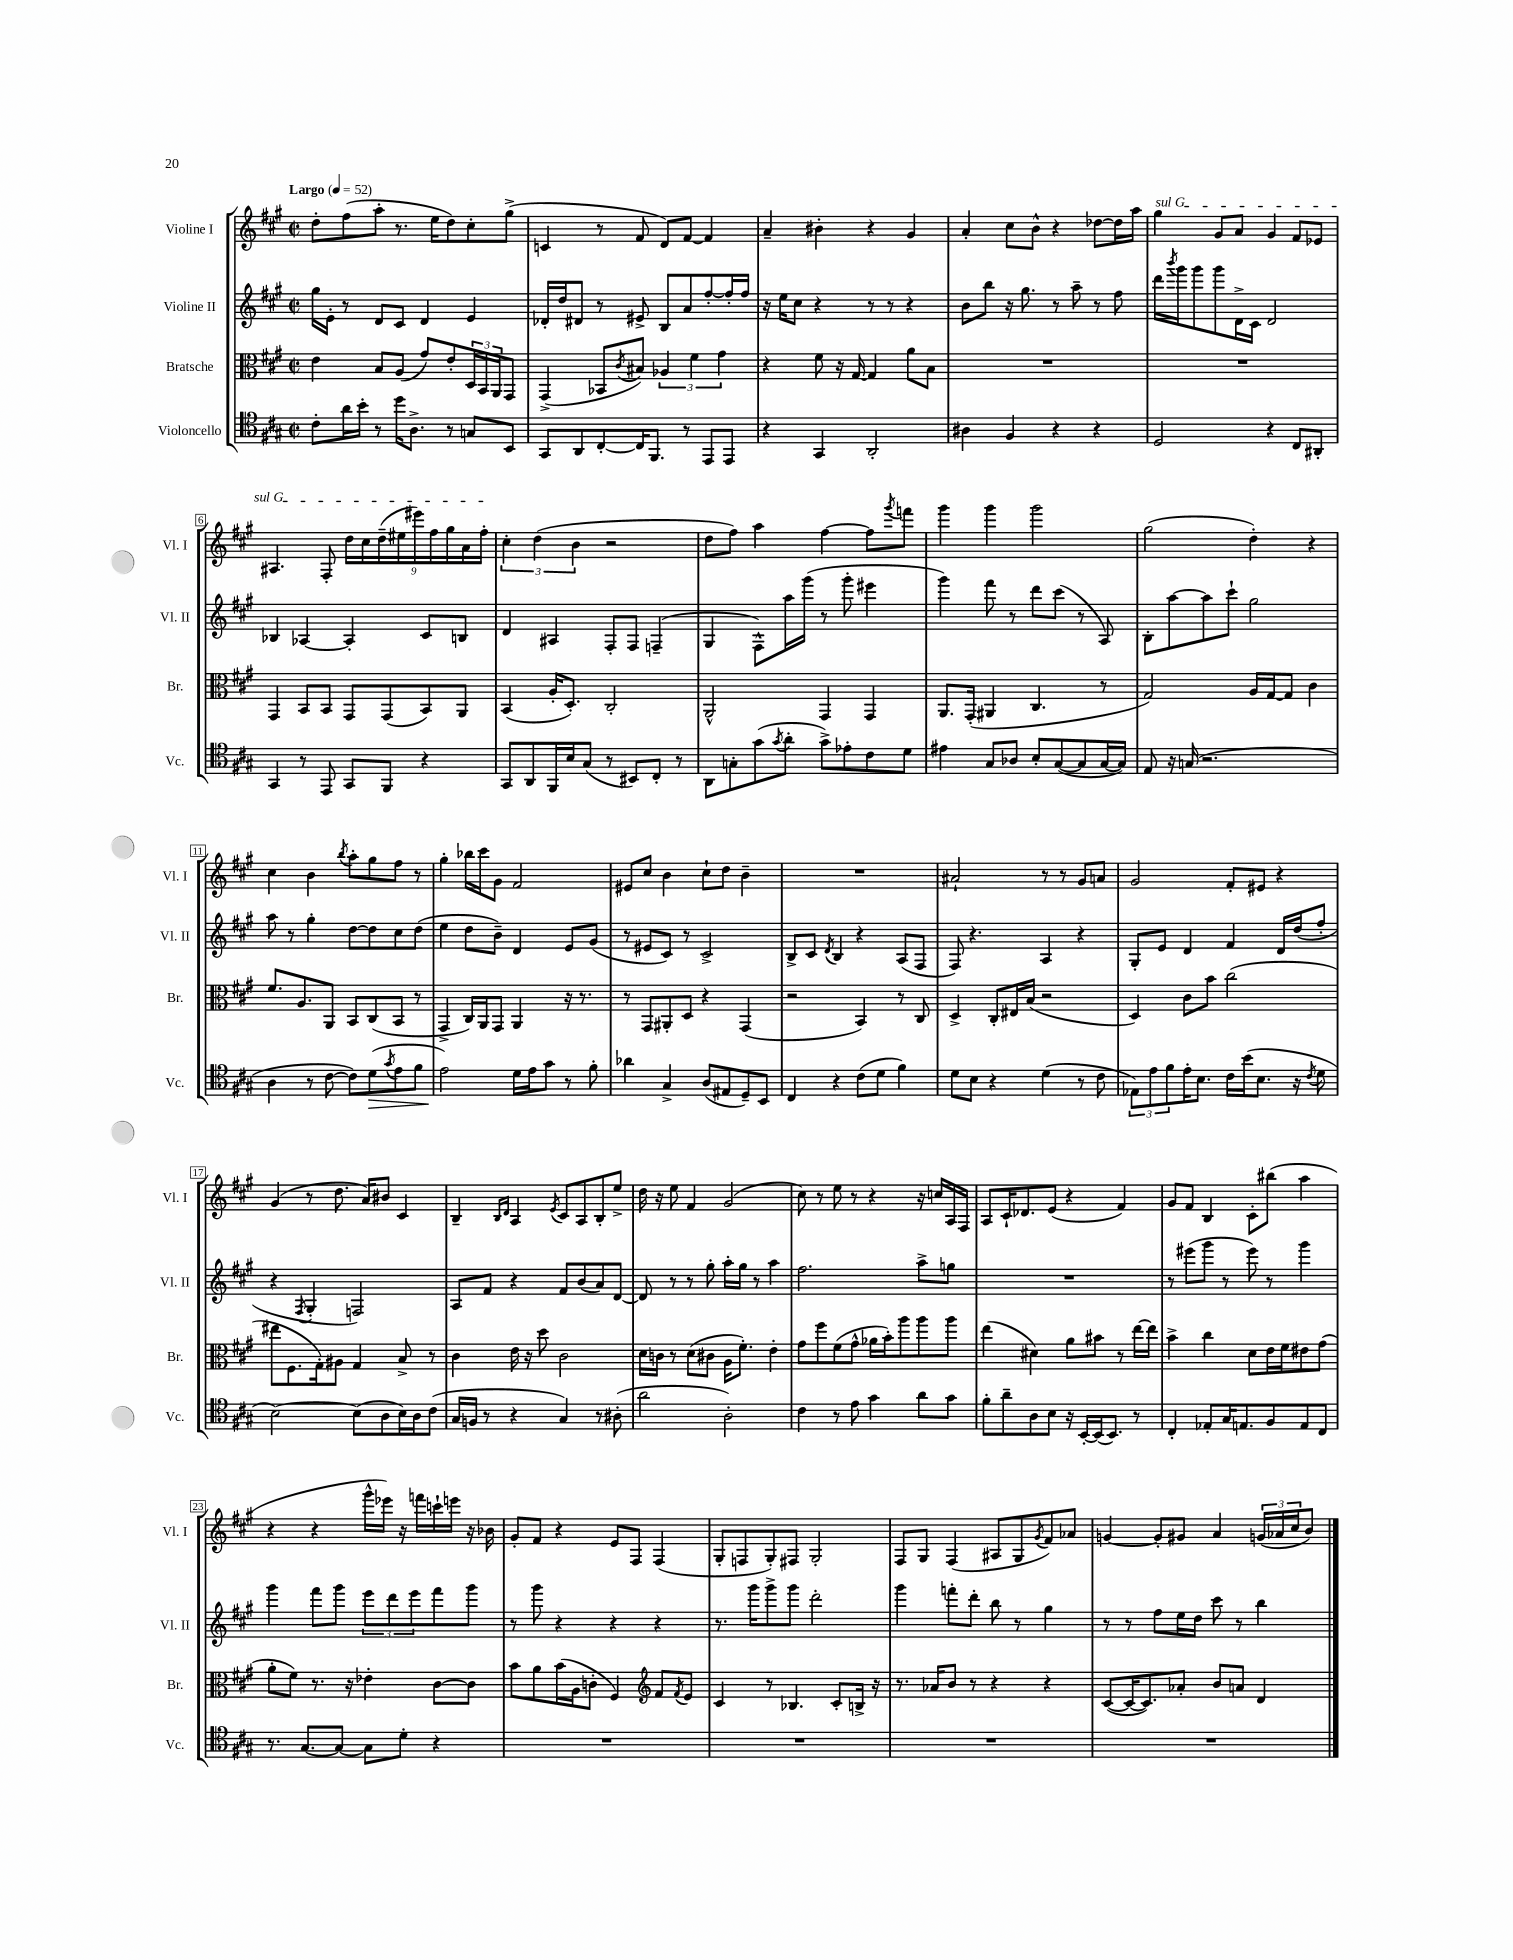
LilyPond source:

<<
\new StaffGroup <<
\new Staff = "s0" \with { instrumentName = "Violine I" shortInstrumentName = "Vl. I" } {
    \clef treble \key a \major \defaultTimeSignature \time 2/2 \tempo "Largo" 4 = 52
    d''8-. fis''8( a''8-. r8. e''16 d''8) cis''8-. gis''8->( |
    c'4 r8 fis'8 d'8) fis'8~ fis'4 |
    a'4-- bis'4-. r4 gis'4 |
    a'4-. cis''8 b'8-^ r4 des''8~ des''16 a''16 |
    \once \override TextSpanner.bound-details.left.text = \markup { \italic "sul G" } gis''4\startTextSpan gis'8 a'8 gis'4 fis'8 ees'8 |
    ais4. fis8-. \tuplet 9/8 { d''16 cis''16 d''16--( eis''16 eis'''16) fis''16 gis''16 a'16 fis''16-.\stopTextSpan } |
    \tuplet 3/2 { cis''4-. d''4( b'4 } r2 |
    d''8 fis''8) a''4 fis''4~ fis''8 \acciaccatura { gis'''8 } f'''8 |
    gis'''4 gis'''4 gis'''2 |
    gis''2( d''4-.) r4 |
    cis''4 b'4 \acciaccatura { b''8 } a''8-. gis''8 fis''8 r8 |
    gis''4-. bes''16 cis'''16 gis'8 fis'2 |
    eis'8 cis''8 b'4 cis''8-! d''8 b'4-- |
    R1 |
    ais'2-! r8 r8 gis'8 a'8 |
    gis'2 fis'8-. eis'8 r4 |
    gis'4( r8 d''8. a'16) bis'8 cis'4 |
    b4-- \grace { b16 d'16 } a4 \acciaccatura { e'8 } cis'8 a8 b8-. e''8-> |
    d''16 r16 e''8 fis'4 gis'2( |
    cis''8) r8 e''8 r8 r4 r16 c''16 a16 fis16 |
    a8 cis'16-! des'8. e'8( r4 fis'4) |
    gis'8 fis'8 b4 cis'8-. bis''8( a''4 |
    r4 r4 gis'''16-^ ees'''16) r16 f'''16 c'''16-! e'''16 r16 bes'16 |
    gis'8-. fis'8 r4 e'8 fis8 fis4( |
    gis8-. f8 gis8-.) fis8 gis2-. |
    fis8 gis8 fis4( ais8 gis8 \acciaccatura { gis'8 } fis'8) aes'8 |
    g'4~ g'8-. gis'8 a'4 \tuplet 3/2 { g'16( aes'16 cis''16 } b'8) \bar "|." |
}
\new Staff = "s1" \with { instrumentName = "Violine II" shortInstrumentName = "Vl. II" } {
    \clef treble \key a \major \defaultTimeSignature \time 2/2
    gis''16 e'16-. r8 d'8 cis'8 d'4 e'4 |
    des'16-. d''16 dis'8 r8 eis'8-> b8 a'8 fis''8~-. fis''16-. fis''16 |
    r16 e''16 cis''8 r4 r8 r8 r4 |
    b'8 b''8 r16 gis''8. r8 a''8-- r8 fis''8 |
    d'''16 \acciaccatura { b'''8 } gis'''16 gis'''8 gis'''8 d'16-> cis'16 d'2 |
    bes4 aes4~ aes4-. cis'8 b8 |
    d'4 ais4 fis8-. fis8 f4--( |
    gis4 fis8-^) a''16 gis'''16( r8 gis'''8-. eis'''4 |
    gis'''4) fis'''8 r8 d'''8 cis'''8( r8 a8) |
    b8-. a''8~ a''8 cis'''8-! gis''2 |
    a''8 r8 gis''4-. d''8~ d''8 cis''8 d''8( |
    e''4 d''8 b'8--) d'4 e'8 gis'8( |
    r8 eis'8 cis'8) r8 cis'2-> |
    b8-> cis'8 \acciaccatura { d'8 } b4 r4 a8( fis8 |
    fis8) r4. a4 r4 |
    gis8-. e'8 d'4 fis'4 d'16 d''16( fis''8-. |
    r4 \acciaccatura { fis8 } gis4-. f2) |
    a8 fis'8 r4 fis'8 b'8( a'8) d'8~ |
    d'8 r8 r8 gis''8-. a''16-. gis''16 r8 a''4 |
    fis''2. a''8-> g''8 |
    R1 |
    r8 eis'''8( gis'''8 r8 eis'''8) r8 gis'''4 |
    gis'''4 fis'''8 gis'''8 \tuplet 3/2 { e'''8 d'''8 e'''8 } fis'''8 gis'''8 |
    r8 gis'''8 r4 r4 r4 |
    r8. gis'''16 gis'''8-> gis'''8 d'''2-. |
    gis'''4 f'''8-. d'''8-. b''8 r8 gis''4 |
    r8 r8 fis''8 e''16 d''16 cis'''8 r8 b''4 \bar "|." |
}
\new Staff = "s2" \with { instrumentName = "Bratsche" shortInstrumentName = "Br." } {
    \clef alto \key a \major \defaultTimeSignature \time 2/2
    e'4 b8 a8( gis'8) e'8-. \tuplet 3/2 { d16 b,16 a,16 } gis,8 |
    gis,4->( bes,8 \acciaccatura { cis'8 } bis8) \tuplet 3/2 { aes4 fis'4 gis'4 } |
    r4 fis'8 r16 gis16~ gis4 a'8 b8 |
    R1 |
    R1 |
    gis,4 b,8 b,8 gis,8 gis,8( b,8) a,8 |
    b,4( a16-. d8.-.) cis2-. |
    a,2-^ gis,4 gis,4 |
    a,8. gis,16-.( ais,4 cis4. r8 |
    gis2) a16 gis16~ gis8 cis'4 |
    fis'8. a8. a,8 b,8 cis8( b,8 r8 |
    gis,4-> cis16) a,16 gis,8 a,4 r16 r8. |
    r8 gis,8 ais,8-. d8 r4 gis,4( |
    r2 b,4) r8 cis8 |
    d4-> cis8-. eis16 b16( r2 |
    d4) cis'8 b'8 cis''2( |
    eis''8 fis8. gis16-.) ais8 gis4 b8-> r8 |
    cis'4 e'16 r16 d''8 cis'2 |
    d'16 c'16 r8 d'8( cis'8 a16 fis'8.-.) e'4-. |
    gis'8 fis''8 fis'8( gis'8-^ aes'16 b'16-.) a''8 a''8 a''8 |
    e''4( dis'4) a'8 bis'8 r8 e''16~ e''16 |
    b'4-> cis''4 d'8 e'16 fis'16 eis'8 gis'8( |
    a'8-. fis'8) r8. r16 ees'4-. cis'8~ cis'8 |
    b'8 a'8 b'16( a16 c'8-. fis4) \clef treble fis'8 \acciaccatura { fis'8 } e'8 |
    cis'4 r8 bes4. cis'8-. b16-> r16 |
    r8. aes'16 b'8 r8 r4 r4 |
    cis'8~( cis'16~ cis'8.) aes'8-. b'8 a'8 d'4 \bar "|." |
}
\new Staff = "s3" \with { instrumentName = "Violoncello" shortInstrumentName = "Vc." } {
    \clef tenor \key a \major \defaultTimeSignature \time 2/2
    cis'8-. a'16 b'16-. r8 d''16 a8.-> r8 g8 b,8 |
    gis,8 a,8 cis8~-. cis16 fis,8. r8 e,8 e,8 |
    r4 gis,4 a,2-. |
    ais4 fis4 r4 r4 |
    d2 r4 cis8 ais,8-. |
    gis,4 r8 e,8 gis,8 fis,8 r4 |
    gis,8 a,8 fis,16 b16 gis8( r8 bis,8) cis8-. r8 |
    a,8 g8-. gis'8( \acciaccatura { gis'8 } a'8-. gis'8->) ees'8-. cis'8 d'8 |
    eis'4 gis8 aes8 b8-. gis8~( gis8 gis16~ gis16) |
    e8 r16 g16( r2. |
    a4 r8 cis'8~ cis'8) d'8\>( \acciaccatura { gis'8 } e'8 fis'8 |
    e'2\!) d'16 e'16 gis'8 r8 fis'8-. |
    aes'4 gis4-> a8( eis8 d8--) b,8 |
    cis4 r4 cis'8( d'8 fis'4) |
    d'8 b8 r4 d'4( r8 cis'8 |
    \tuplet 3/2 { ees8) e'8 fis'8 } e'16-. b8. cis'16 b'16( b8. r16 \acciaccatura { cis'8 } d'8 |
    b2~) b8( a8 b16) a16 cis'8( |
    gis16 f16 r8 r4 gis4) r8 ais8-.( |
    a'2 a2-.) |
    cis'4 r8 e'8 gis'4 a'8 gis'8 |
    fis'8-. a'8-- a8 b8 r16 b,16~-. b,16( b,8.) r8 |
    cis4-. ees8-. gis16 e8. fis8 e8 cis8 |
    r8. gis8.~ gis8~ gis8 d'8-. r4 |
    R1 |
    R1 |
    R1 |
    R1 \bar "|." |
}
>>
>>
\layout { \context { \Score \override BarNumber.stencil = #(make-stencil-boxer 0.1 0.3 ly:text-interface::print) } }
